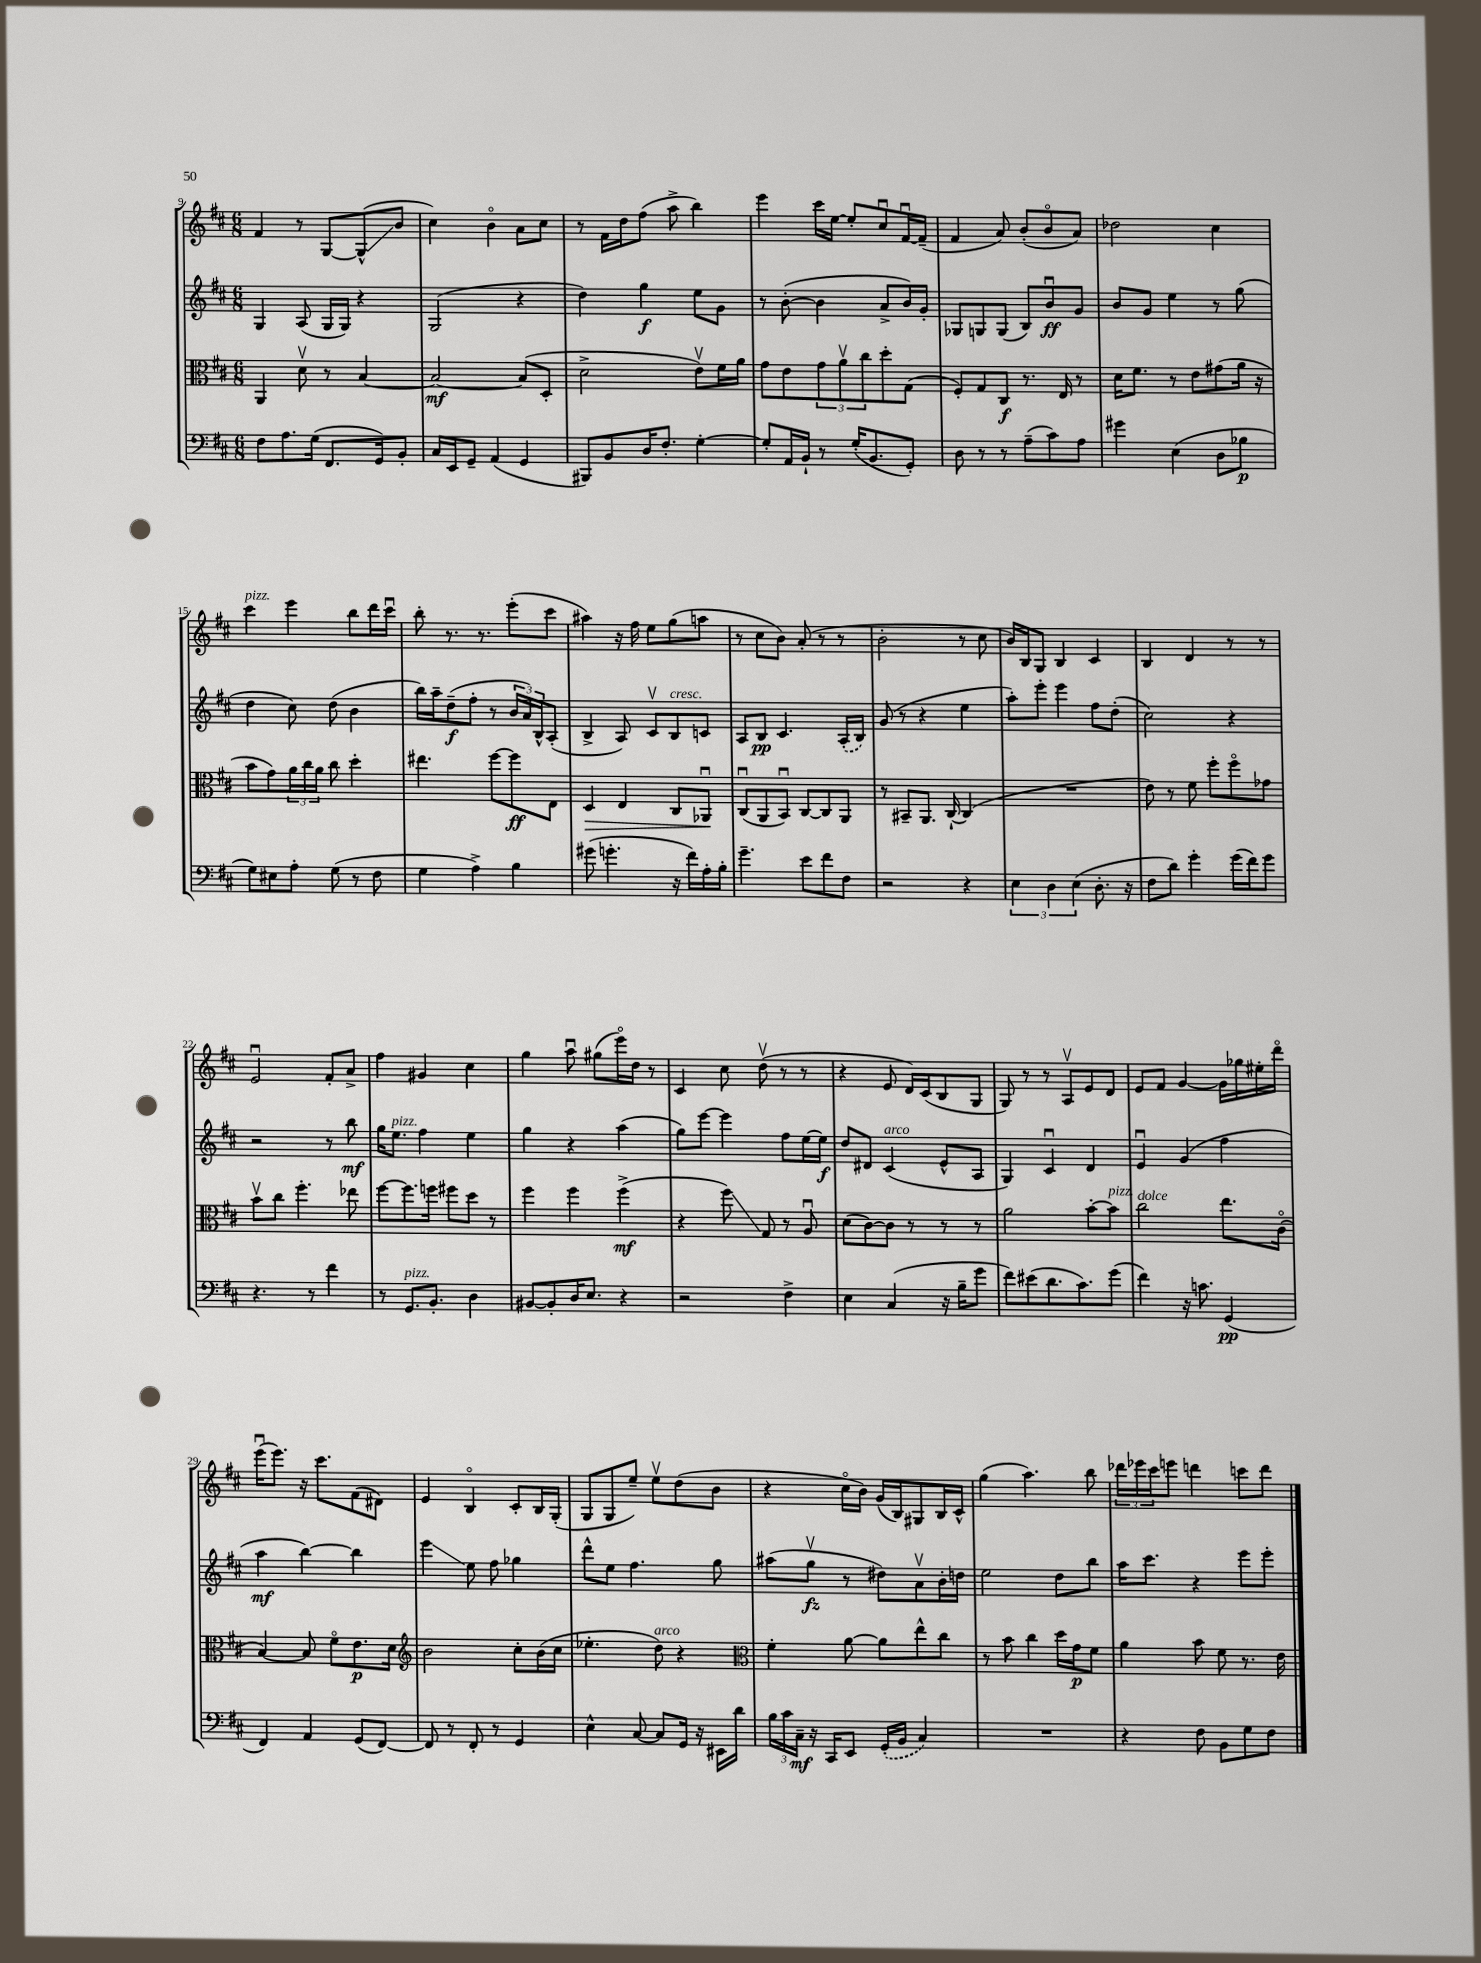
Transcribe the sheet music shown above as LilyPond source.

<<
\new StaffGroup <<
\new Staff = "s0" {
    \clef treble \key d \major \numericTimeSignature \time 6/8
    fis'4 r8 g8~ g8-^\glissando( b'8 |
    cis''4) b'4\flageolet a'8 cis''8 |
    r8 fis'16 d''16 fis''8( a''8-> b''4) |
    e'''4 cis'''16 e''16~ e''8-. cis''8\downbow fis'16~\downbow fis'16--( |
    fis'4 a'8) b'8-.( b'8\flageolet a'8) |
    des''2 cis''4 |
    cis'''4^\markup { \italic "pizz." } e'''4 b''8 d'''16 cis'''16\downbow |
    b''8-. r8. r8. e'''8-.( cis'''8 |
    ais''4) r16 fis''16 e''8 g''8( a''8 |
    r8 cis''8 b'8) a'8-.( r8 r8 |
    b'2-. r8 cis''8 |
    b'16) b16 g8 b4 cis'4 |
    b4 d'4 r8 r8 |
    e'2\downbow fis'8-. a'8-> |
    fis''4 gis'4 cis''4 |
    g''4 a''8\downbow gis''8( e'''16\flageolet) d''16 r8 |
    cis'4 cis''8 d''8\upbow( r8 r8 |
    r4 e'8 d'16) cis'16( b8 g8 |
    g8) r8 r8 a8\upbow e'8 d'8 |
    e'8 fis'8 g'4~ g'16 ges''16 eis''16-. d'''16\flageolet |
    e'''16\downbow( e'''8.) r16 cis'''8. fis'8( dis'8) |
    e'4 b4\flageolet cis'8-. b16 g16-.( |
    g8 g8 e''8--) e''8\upbow d''8( b'8 |
    r4 cis''16\flageolet b'16) g'16( b16) gis8 b16 cis'16-^ |
    g''4( a''4.) b''8 |
    \tuplet 3/2 { des'''16 ees'''16 cis'''16 } e'''8 d'''4 c'''8 d'''8 \bar "|." |
}
\new Staff = "s1" {
    \clef treble \key d \major \numericTimeSignature \time 6/8
    g4 a8( g16 g16) r4 |
    g2( r4 |
    d''4) g''4\f e''8 g'8 |
    r8 b'8~-.( b'4 a'8-> b'16) g'16-. |
    ges8 g8 g8( b8) b'8\downbow\ff g'8 |
    b'8 g'8 e''4 r8 g''8( |
    d''4 cis''8) d''8( b'4 |
    b''16) a''16-- d''8--\f( fis''8-. r8 \tuplet 3/2 { b'16 a'16) b16-^ } a8-.( |
    b4-> a8) cis'8\upbow b8^\markup { \italic "cresc." } c'8 |
    a8 b8\pp cis'4. \once \slurDashed a16-.( b16) |
    g'8( r8 r4 e''4 |
    a''8-.) e'''8-. e'''4 fis''8 d''8-.( |
    cis''2) r4 |
    r2 r8 b''8\mf |
    g''16 e''8.^\markup { \italic "pizz." } fis''4 e''4 |
    g''4 r4 a''4( |
    g''8) e'''8~ e'''4 fis''8 e''16~ e''16\f |
    d''8 dis'8 cis'4^\markup { \italic "arco" }( e'8-^ a8 |
    g4) cis'4\downbow d'4 |
    e'4\downbow g'4( fis''4 |
    a''4\mf b''4~) b''4 |
    e'''4\glissando e''8 fis''8 ges''4 |
    d'''8-^ e''8 fis''4. g''8 |
    ais''8( g''8\upbow\fz r8 dis''8) a'8\upbow b'16-. d''16 |
    e''2 d''8 b''8 |
    a''16 cis'''8. r4 e'''8 e'''8-. \bar "|." |
}
\new Staff = "s2" {
    \clef alto \key d \major \numericTimeSignature \time 6/8
    a,4 d'8\upbow r8 b4~ |
    b2~\mf b8( d8-. |
    d'2-> e'8\upbow) fis'16 a'16 |
    g'8 e'8 \tuplet 3/2 { g'8 a'8\upbow cis''8 } d''8-. g8( |
    fis8-.) g8 cis8\f r8. e16 r8 |
    d'16 fis'8. r8 e'8 gis'8( a'16 r16 |
    b'8 g'8) \tuplet 3/2 { a'16 cis''16 a'16 } cis''8 d''4-. |
    eis''4. fis''8~ fis''8\ff e8 |
    d4\> e4 cis8 aes,8\downbow\! |
    cis8\downbow( a,8 b,8\downbow) cis8~ cis8 a,8 |
    r8 bis,8-- a,8. cis16~-! cis4( |
    R2. |
    e'8) r8 fis'8 fis''8-. fis''8\flageolet ges'8 |
    b'8\upbow cis''8 fis''4.-. ees''8 |
    fis''8~ fis''8. f''16 fis''8 d''8 r8 |
    fis''4 fis''4 fis''4->\mf( |
    r4 fis''8\glissando) g8 r8 a8\downbow |
    d'8( cis'8~) cis'8 r8 r8 r8 |
    a'2 b'8~-. b'8^\markup { \italic "pizz." } |
    cis''2^\markup { \italic "dolce" } e''8. cis'16\flageolet( |
    b4~) b8 fis'8\flageolet e'8.\p d'16 |
    \clef treble b'2 cis''8-. b'16( cis''16 |
    ees''4.-. d''8^\markup { \italic "arco" }) r4 |
    \clef alto fis'4-. a'8~ a'8 e''8-^ cis''8 |
    r8 b'8 cis''4 d''16 g'16\p fis'8 |
    a'4 b'8 fis'8 r8. e'16 \bar "|." |
}
\new Staff = "s3" {
    \clef bass \key d \major \numericTimeSignature \time 6/8
    fis8 a8. g16( fis,8. g,16) b,8-. |
    cis16 e,16 g,8-- a,4( g,4 |
    bis,,8) b,8 d16 fis8.-. g4~-. |
    g8-. a,16 b,16-! r8 g16-.( b,8. g,8-.) |
    d8 r8 r8 a8--( cis'8) a8 |
    gis'4 e4( d8 bes8\p |
    g8) eis8 a8-. g8( r8 fis8 |
    g4 a4->) b4 |
    gis'8( g'4.-. r16 fis'16) a16-. b16-. |
    g'4.-- e'8 fis'8 fis8 |
    r2 r4 |
    \tuplet 3/2 { e4 d4 e4( } d8.-. r16 |
    fis8 d'8) g'4-. g'16( fis'16) g'8 |
    r4. r8 fis'4 |
    r8 g,8.^\markup { \italic "pizz." } b,8.-. d4 |
    bis,8~ bis,8-. d16 e8. r4 |
    r2 fis4-> |
    e4 cis4( r16 b16-- g'8 |
    fis'8) eis'8( d'8. cis'8.) g'8( |
    fis'4) r16 c'8. g,4\pp( |
    fis,4) a,4 g,8( fis,8~) |
    fis,8 r8 fis,8-. r8 g,4 |
    e4-^ cis8~ cis8 g,16 r16 eis,16 d'16 |
    \tuplet 3/2 { b16 cis'16 cis16--\mf } r16 cis,16 e,8 \once \slurDashed g,16-.( b,16 cis4) |
    R2. |
    r4 fis8 b,8 g8 fis8 \bar "|." |
}
>>
>>
\layout { \context { \Score currentBarNumber = #9 } }
